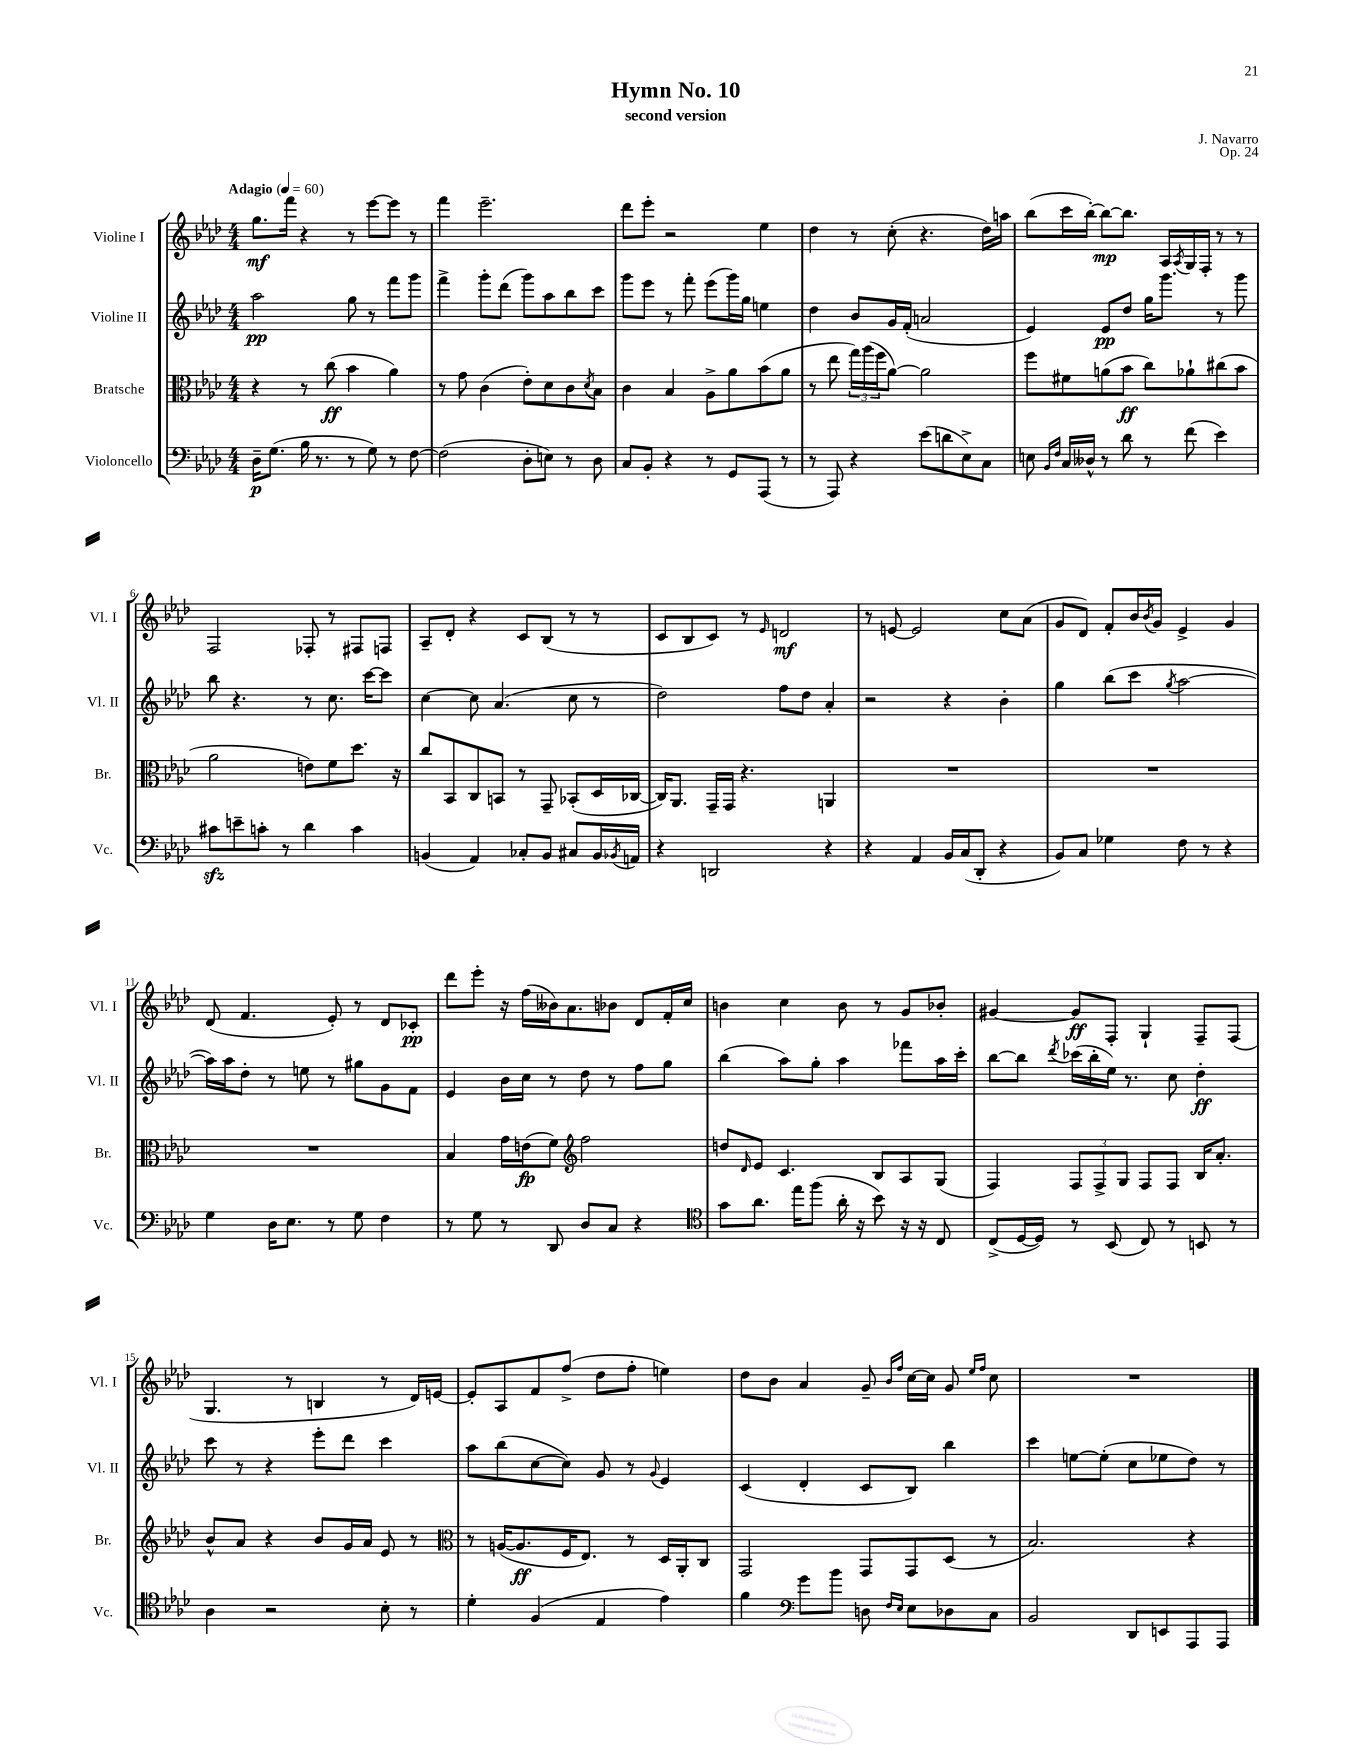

**kern	**dynam	**kern	**dynam	**kern	**dynam	**kern	**dynam
*part4	*part4	*part3	*part3	*part2	*part2	*part1	*part1
*staff4	*staff4	*staff3	*staff3	*staff2	*staff2	*staff1	*staff1
*I"Violoncello	*	*I"Bratsche	*	*I"Violine II	*	*I"Violine I	*
*I'Vc.	*	*I'Br.	*	*I'Vl. II	*	*I'Vl. I	*
*clefF4	*	*clefC3	*	*clefG2	*	*clefG2	*
*k[b-e-a-d-]	*	*k[b-e-a-d-]	*	*k[b-e-a-d-]	*	*k[b-e-a-d-]	*
*M4/4	*	*M4/4	*	*M4/4	*	*M4/4	*
*MM60	*	*MM60	*	*MM60	*	*MM60	*
=1	=1	=1	=1	=1	=1	=1	=1
!	!	!	!	!	!	!LO:TX:a:B:t=Adagio	!
16D-~\KL	p	4r	.	2aa-\	pp	8.gg\L	mf
(8.G\J	.	.	.	.	.	.	.
.	.	.	.	.	.	16fff\Jk	.
16B-\	.	8r	.	.	.	4r	.
8.r	.	.	.	.	.	.	.
.	.	(8cc\	ff	.	.	.	.
8r	.	4b-\	.	8gg\	.	8r	.
8G\)	.	.	.	8r	.	[8eee-\L	.
8r	.	4a-\)	.	8fff\L	.	8eee-\J]	.
[8F\	.	.	.	8ggg\J	.	8r	.
=2	=2	=2	=2	=2	=2	=2	=2
(2F\]	.	8r	.	4fff^\	.	4fff\	.
.	.	8g\	.	.	.	.	.
.	.	(4c\	.	8ggg'\L	.	2.eee-~\	.
.	.	.	.	(8ddd-\J	.	.	.
8D-'\L	.	8e-'\L)	.	8ggg\L)	.	.	.
8En\J)	.	8d-\	.	8aa-\	.	.	.
8r	.	8c\	.	8bb-\	.	.	.
.	.	8qd-/	.	.	.	.	.
8D-\	.	8B-\J	.	8ccc\J	.	.	.
=3	=3	=3	=3	=3	=3	=3	=3
8C/L	.	4c\	.	8ggg\L	.	8ddd-\L	.
8BB-'/J	.	.	.	8eee-\J	.	8eee-'\J	.
4r	.	4B-/	.	8r	.	2r	.
.	.	.	.	8fff'\	.	.	.
8r	.	8A-^\L	.	(8eee-\L	.	.	.
8GG/L	.	8a-\	.	16ggg\L)	.	.	.
.	.	.	.	16gg\JJ	.	.	.
(8AAA-/J	.	(8b-\	.	4een\	.	4ee-\	.
8r	.	8a-\J	.	.	.	.	.
=4	=4	=4	=4	=4	=4	=4	=4
8r	.	8r	.	4dd-\	.	4dd-\	.
8AAA-/)	.	8ee-\	.	.	.	.	.
4r	.	24gg\LL)	.	8b-/L	.	8r	.
.	.	(24aa-\	.	.	.	.	.
.	.	24ff\J	.	.	.	.	.
.	.	[8a-\J)	.	16g/L	.	(8cc'\	.
.	.	.	.	(16f'/JJ	.	.	.
(8e-\L	.	2a-\]	.	2an/	.	4.r	.
8dn\	.	.	.	.	.	.	.
8E-^\)	.	.	.	.	.	.	.
8C\J	.	.	.	.	.	16dd-\LL)	.
.	.	.	.	.	.	16aan\JJ	.
=5	=5	=5	=5	=5	=5	=5	=5
8En\	.	8ff\L	.	4e-/)	.	(8bb-\L	.
16qqBB-/LL	.	.	.	.	.	.	.
16qqF/JJ	.	.	.	.	.	.	.
16C/LL	.	8f#X\	.	.	.	16ccc\L	.
16D--X^^/JJ	.	.	.	.	.	[16bb-'\JJ)	.
8r	.	(8an\	.	8e-/L	pp	8bb-\L_	mp
8d-\	.	8b-\J	ff	8dd-/J	.	8.bb-\J]	.
8r	.	8cc\L)	.	16gg\KL	.	.	.
.	.	.	.	8.ggg\J	.	16A-/LL	.
.	.	.	.	.	.	8qA-/	.
(8f\	.	8a-X`\	.	.	.	16G/	.
.	.	.	.	.	.	16F'/JJ	.
4e-\)	.	(8cc#X\	.	8r	.	8r	.
.	.	8b-\J	.	8ggg\	.	8r	.
!!LO:LB:g=z
=6	=6	=6	=6	=6	=6	=6	=6
8c#Xzz\L	.	2a-\	.	8bb-\	.	2F/	.
8en~\	.	.	.	4.r	.	.	.
8cn'\J	.	.	.	.	.	.	.
8r	.	.	.	.	.	.	.
4d-\	.	8en\L)	.	8r	.	8F-X'/	.
.	.	8f\	.	8.cc\	.	8r	.
4c\	.	8.dd-\J	.	.	.	8F#X/L	.
.	.	.	.	[16ccc\KL	.	.	.
.	.	.	.	8ccc\J]	.	8Fn/J	.
.	.	16r	.	.	.	.	.
=7	=7	=7	=7	=7	=7	=7	=7
(4BBn/	.	8cc/L	.	[4cc\	.	8A-~/L	.
.	.	8BB-/	.	.	.	8d-'/J	.
4AA-/)	.	8C/	.	8cc\]	.	4r	.
.	.	8BBn/J	.	(4.a-/	.	.	.
8C-X'/L	.	8r	.	.	.	8c/L	.
8BB/J	.	8GG~/	.	.	.	(8B-/J	.
8C#X/L	.	(8BB-X'/L	.	8cc\	.	8r	.
16BB/L	.	16D-/L	.	8r	.	8r	.
8qBB-X/	.	.	.	.	.	.	.
16AAn/JJ	.	[16C-X/JJ	.	.	.	.	.
=8	=8	=8	=8	=8	=8	=8	=8
4r	.	16C-/KL])	.	2dd-\)	.	8c/L	.
.	.	8.AA-/J	.	.	.	.	.
.	.	.	.	.	.	8B-/	.
2DDn/	.	16GG~/LL	.	.	.	8c/J)	.
.	.	16GG/JJ	.	.	.	.	.
.	.	4.r	.	.	.	8r	.
.	.	.	.	.	.	16qqe-/	.
.	.	.	.	8ff\L	.	2dn/	mf
.	.	.	.	8dd-\J	.	.	.
4r	.	4AAn/	.	4a-'/	.	.	.
=9	=9	=9	=9	=9	=9	=9	=9
4r	.	1r	.	2r	.	8r	.
.	.	.	.	.	.	[8en/	.
4AA-/	.	.	.	.	.	2e/]	.
16BB-/LL	.	.	.	4r	.	.	.
(16C/J	.	.	.	.	.	.	.
8DD-'/J	.	.	.	.	.	.	.
4r	.	.	.	4b-'\	.	8cc\L	.
.	.	.	.	.	.	(8a-\J	.
=10	=10	=10	=10	=10	=10	=10	=10
8BB-/L)	.	1r	.	4gg\	.	8g/L	.
8C/J	.	.	.	.	.	8d-/J)	.
4G-X\	.	.	.	(8bb-\L	.	8f'/L	.
.	.	.	.	8ccc\J	.	16b-/L	.
.	.	.	.	.	.	8qb-/	.
.	.	.	.	.	.	16g/JJ	.
.	.	.	.	8qgg/	.	.	.
8F\	.	.	.	[2aa-\	.	4e-^/	.
8r	.	.	.	.	.	.	.
4r	.	.	.	.	.	4g/	.
!!LO:LB:g=z
=11	=11	=11	=11	=11	=11	=11	=11
4G\	.	1r	.	16aa-\LL])	.	(8d-/	.
.	.	.	.	16aa-\J	.	.	.
.	.	.	.	8dd-'\J	.	4.f/	.
16D-\KL	.	.	.	8r	.	.	.
8.E-\J	.	.	.	.	.	.	.
.	.	.	.	8een\	.	.	.
8r	.	.	.	8r	.	8e-'/)	.
8G\	.	.	.	8gg#X\L	.	8r	.
4F\	.	.	.	8g\	.	8d-/L	.
.	.	.	.	8f\J	.	8c-X'/J	pp
=12	=12	=12	=12	=12	=12	=12	=12
8r	.	4B-/	.	4e-/	.	8ddd-\L	.
8G\	.	.	.	.	.	8eee-'\J	.
8r	.	16g\LL	.	16b-\LL	.	16r	.
.	.	(16en\J	fp	16cc\JJ	.	(16ff\LL	.
8DD-/	.	8f\J)	.	8r	.	16b--X\J)	.
.	.	.	.	.	.	8.a-\	.
*	*	*clefG2	*	*	*	*	*
8D-/L	.	2ff\	.	8dd-\	.	.	.
8C/J	.	.	.	8r	.	8b-X\J	.
4r	.	.	.	8ff\L	.	8d-/L	.
.	.	.	.	8gg\J	.	16f'/L	.
.	.	.	.	.	.	16cc/JJ	.
=13	=13	=13	=13	=13	=13	=13	=13
*clefC4	*	*	*	*	*	*	*
8g\L	.	8ddn/L	.	(4bb-\	.	4bn\	.
.	.	16qqd-/	.	.	.	.	.
8.a-\J	.	8e-/J	.	.	.	.	.
.	.	4.c/	.	8aa-\L)	.	4cc\	.
16ee-\KL	.	.	.	.	.	.	.
(8ff\J	.	.	.	8gg'\J	.	.	.
16a-'\	.	.	.	4aa-\	.	8b\	.
16r	.	.	.	.	.	.	.
8b-\)	.	8B-/L	.	.	.	8r	.
16r	.	8A-/	.	8fff-X\L	.	8g/L	.
16r	.	.	.	.	.	.	.
8C/	.	(8G/J	.	16aa-\L	.	8b-X'/J	.
.	.	.	.	16ccc'\JJ	.	.	.
=14	=14	=14	=14	=14	=14	=14	=14
(8C^/L	.	4F/)	.	[8bb-\L	.	[4g#X/	.
[16D-/L	.	.	.	8bb-\J]	.	.	.
16D-/JJ])	.	.	.	.	.	.	.
.	.	.	.	8qddd-/	.	.	.
8r	.	12F/L	.	(16ccc-X\LL	.	8g#/L]	ff
.	.	.	.	16bb-'\	.	.	.
.	.	12F^/	.	.	.	.	.
(8BB-/	.	.	.	16ee-\JJ)	.	8F'/J	.
.	.	12G/J	.	.	.	.	.
.	.	.	.	8.r	.	.	.
8C/)	.	8F/L	.	.	.	4G`/	.
8r	.	8F/J	.	8cc\	.	.	.
8BBn/	.	16B-/KL	.	4dd-'\	ff	8F~/L	.
.	.	8.a-'/J	.	.	.	.	.
8r	.	.	.	.	.	(8F/J	.
!!LO:LB:g=z
=15	=15	=15	=15	=15	=15	=15	=15
4A-\	.	8b-^^/L	.	8ccc\	.	4.G/	.
.	.	8a-/J	.	8r	.	.	.
2r	.	4r	.	4r	.	.	.
.	.	.	.	.	.	8r	.
.	.	8b-/L	.	8eee-'\L	.	4Bn/	.
.	.	16g/L	.	8ddd-\J	.	.	.
.	.	16a-/JJ	.	.	.	.	.
8B-'\	.	8e-/	.	4ccc\	.	8r	.
8r	.	8r	.	.	.	16d-/LL)	.
.	.	.	.	.	.	[16en/JJ	.
=16	=16	=16	=16	=16	=16	=16	=16
*	*	*clefC3	*	*	*	*	*
4d-'\	.	8r	.	8aa-\L	.	8e'/L]	.
.	.	([16An/KL	.	(8bb-\	.	8A-/	.
.	.	8.A/]	ff	.	.	.	.
(4F/	.	.	.	[8cc\	.	8f/	.
.	.	16F/K	.	8cc\J])	.	(8ff^/J	.
.	.	8.E-/J)	.	.	.	.	.
4E-/	.	.	.	8g/	.	8dd-\L	.
.	.	8r	.	8r	.	8ff'\J	.
.	.	.	.	8qqg/	.	.	.
4e-\)	.	16D-/LL	.	4e-/	.	4een\)	.
.	.	16AA-'/J	.	.	.	.	.
.	.	8C/J	.	.	.	.	.
=17	=17	=17	=17	=17	=17	=17	=17
4f\	.	2GG/	.	(4c/	.	8dd-\L	.
.	.	.	.	.	.	8b-\J	.
*clefF4	*	*	*	*	*	*	*
8g\L	.	.	.	4d-'/	.	4a-/	.
8b-\J	.	.	.	.	.	.	.
8Dn\	.	8GG/L	.	8c/L	.	8g~/	.
16qqF/LL	.	.	.	.	.	16qqb-/LL	.
16qqE-/JJ	.	.	.	.	.	16qqff/JJ	.
8E-\L	.	8GG/	.	8B-/J)	.	[16cc\LL	.
.	.	.	.	.	.	16cc\JJ]	.
8D-X\	.	(8D-/J	.	4bb-\	.	8g/	.
.	.	.	.	.	.	16qqee-/LL	.
.	.	.	.	.	.	16qqff/JJ	.
8C\J	.	8r	.	.	.	8cc\	.
=18	=18	=18	=18	=18	=18	=18	=18
2BB-/	.	2.B-/)	.	4ccc\	.	1r	.
.	.	.	.	[8een\L	.	.	.
.	.	.	.	(8ee'\J]	.	.	.
8DD-/L	.	.	.	8cc\L	.	.	.
8EEn/	.	.	.	8ee-X\	.	.	.
8AAA-/	.	4r	.	8dd-\J)	.	.	.
8AAA-/J	.	.	.	8r	.	.	.
==	==	==	==	==	==	==	==
*-	*-	*-	*-	*-	*-	*-	*-
